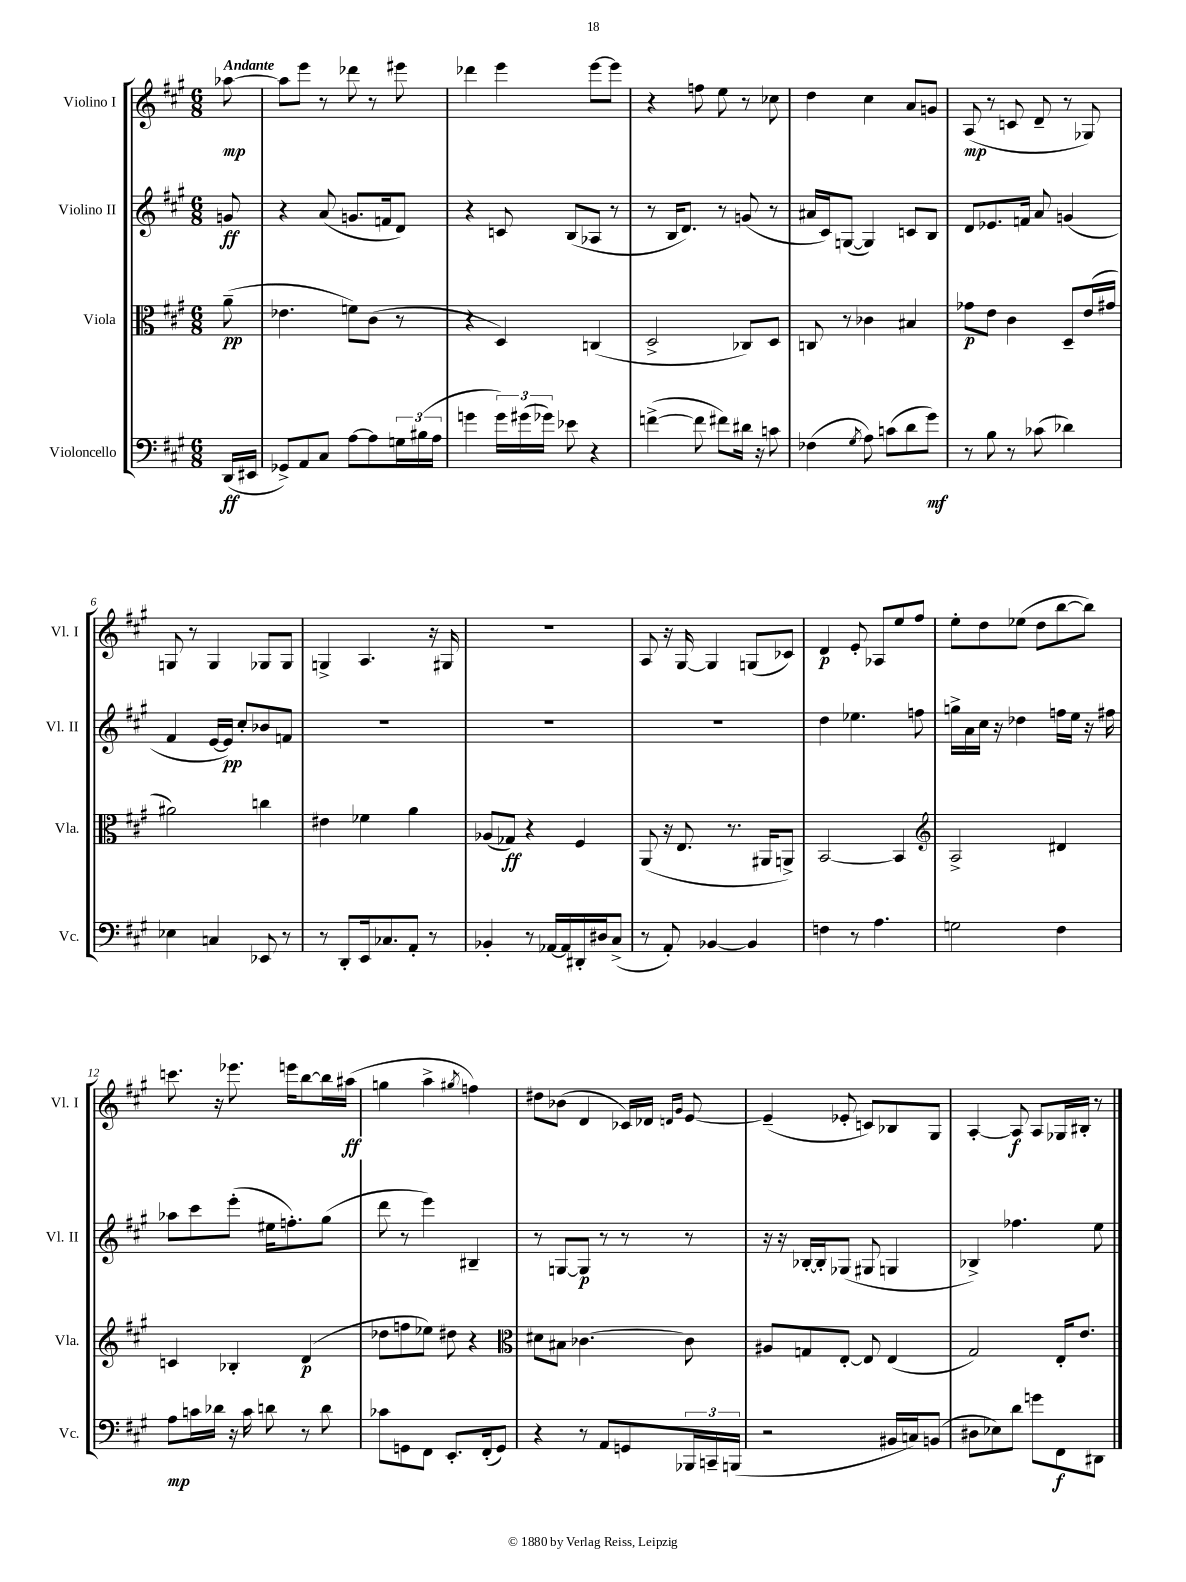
<<
\new StaffGroup <<
\new Staff = "s0" \with { instrumentName = "Violino I" shortInstrumentName = "Vl. I" } {
    \clef treble \key a \major \numericTimeSignature \time 6/8 \partial 8 \tempo "Andante"
    aes''8~\mp |
    aes''8 e'''8 r8 des'''8 r8 eis'''8 |
    des'''4 e'''4 e'''8~ e'''8 |
    r4 f''8 e''8 r8 ces''8 |
    d''4 cis''4 a'8 g'8 |
    a8\mp( r8 c'8 d'8-- r8 ges8) |
    g8 r8 g4 ges8 ges8 |
    g4-> a4. r16 gis16 |
    R2. |
    a8 r16 gis16~ gis4 g8( ces'8) |
    d'4\p e'8-. aes8 e''8 fis''8 |
    e''8-. d''8 ees''8( d''8 b''8~ b''8) |
    c'''8. r16 ees'''8. e'''16 b''8~ b''16 ais''16\ff( |
    g''4 a''4-> \acciaccatura { gis''8 } f''4) |
    dis''8 bes'8( d'4 ces'16) des'16 \grace { d'16 gis'16 } e'8~ |
    e'4--( ees'8-. c'8) bes8 gis8 |
    a4~-. a8\f a8 ges16 bis16-. r8 \bar "|." |
}
\new Staff = "s1" \with { instrumentName = "Violino II" shortInstrumentName = "Vl. II" } {
    \clef treble \key a \major \numericTimeSignature \time 6/8 \partial 8
    g'8\ff |
    r4 a'8( g'8. f'16 d'8) |
    r4 c'8 b8( aes8 r8 |
    r8 b16 d'8.) r8 g'8( r8 |
    ais'16 cis'16) g8~( g4) c'8 b8 |
    d'8 ees'8. f'16 a'8 g'4( |
    fis'4 e'16~ e'16\pp) cis''8-. bes'8 f'8 |
    R2. |
    R2. |
    R2. |
    d''4 ees''4. f''8 |
    g''16-> a'16 cis''16 r16 des''4 f''16 e''16 r16 fis''16 |
    aes''8 cis'''8 e'''8-.( eis''16 f''8.-.) gis''8( |
    d'''8 r8 e'''4) bis4-- |
    r8 g8~ g8\p r8 r8 r8 |
    r16 r16 bes16~-. bes16-. ges8( gis8 g4 |
    bes4->) fes''4. e''8 \bar "|." |
}
\new Staff = "s2" \with { instrumentName = "Viola" shortInstrumentName = "Vla." } {
    \clef alto \key a \major \numericTimeSignature \time 6/8 \partial 8
    a'8--\pp( |
    ees'4. f'8) cis'8( r8 |
    r4 d4) c4( |
    d2-> ces8) d8 |
    c8 r8 ces'4 bis4 |
    ges'8\p e'8 cis'4 d8-- e'16( gis'16 |
    ais'2) c''4 |
    eis'4 fes'4 a'4 |
    aes8( ges8\ff) r4 fis4 |
    a,8( r16 e8. r8. ais,16 a,8->) |
    b,2~ b,4 |
    \clef treble a2-> dis'4 |
    c'4 bes4-. d'4\p( |
    des''8 f''8 ees''8) dis''8 r4 |
    \clef alto dis'8 bis8 ces'4.~ ces'8 |
    ais8 g8 e8~-. e8 e4( |
    gis2) e16-. e'8. \bar "|." |
}
\new Staff = "s3" \with { instrumentName = "Violoncello" shortInstrumentName = "Vc." } {
    \clef bass \key a \major \numericTimeSignature \time 6/8 \partial 8
    d,16\ff( eis,16 |
    ges,8->) a,8 cis8 a8~ a8 \tuplet 3/2 { g16 bis16( a16 } |
    g'4 \tuplet 3/2 { g'16) gis'16( ges'16) } ees'8 r4 |
    f'4~->( f'8 fis'8) dis'16 r16 c'8 |
    fes4( \acciaccatura { gis8 } a8) c'8( d'8 gis'8\mf) |
    r8 b8 r8 ces'8( des'4) |
    ees4 c4 ees,8 r8 |
    r8 d,8-. e,16 ces8. a,8-. r8 |
    bes,4-. r8 aes,16~ aes,16 dis,16-. dis16 cis8->( |
    r8 a,8-.) bes,4~ bes,4 |
    f4 r8 a4. |
    g2 fis4 |
    a8\mp c'16 des'16 r16 c'16 d'8 r8 d'8 |
    ces'8 g,8 fis,8 e,8.-. fis,16-.( g,8) |
    r4 r8 a,8 g,8 \tuplet 3/2 { bes,,16 c,16-- b,,16( } |
    r2 bis,16 c16) b,8( |
    dis8 ees8) d'8 g'8 fis,8\f dis,8 \bar "|." |
}
>>
>>
